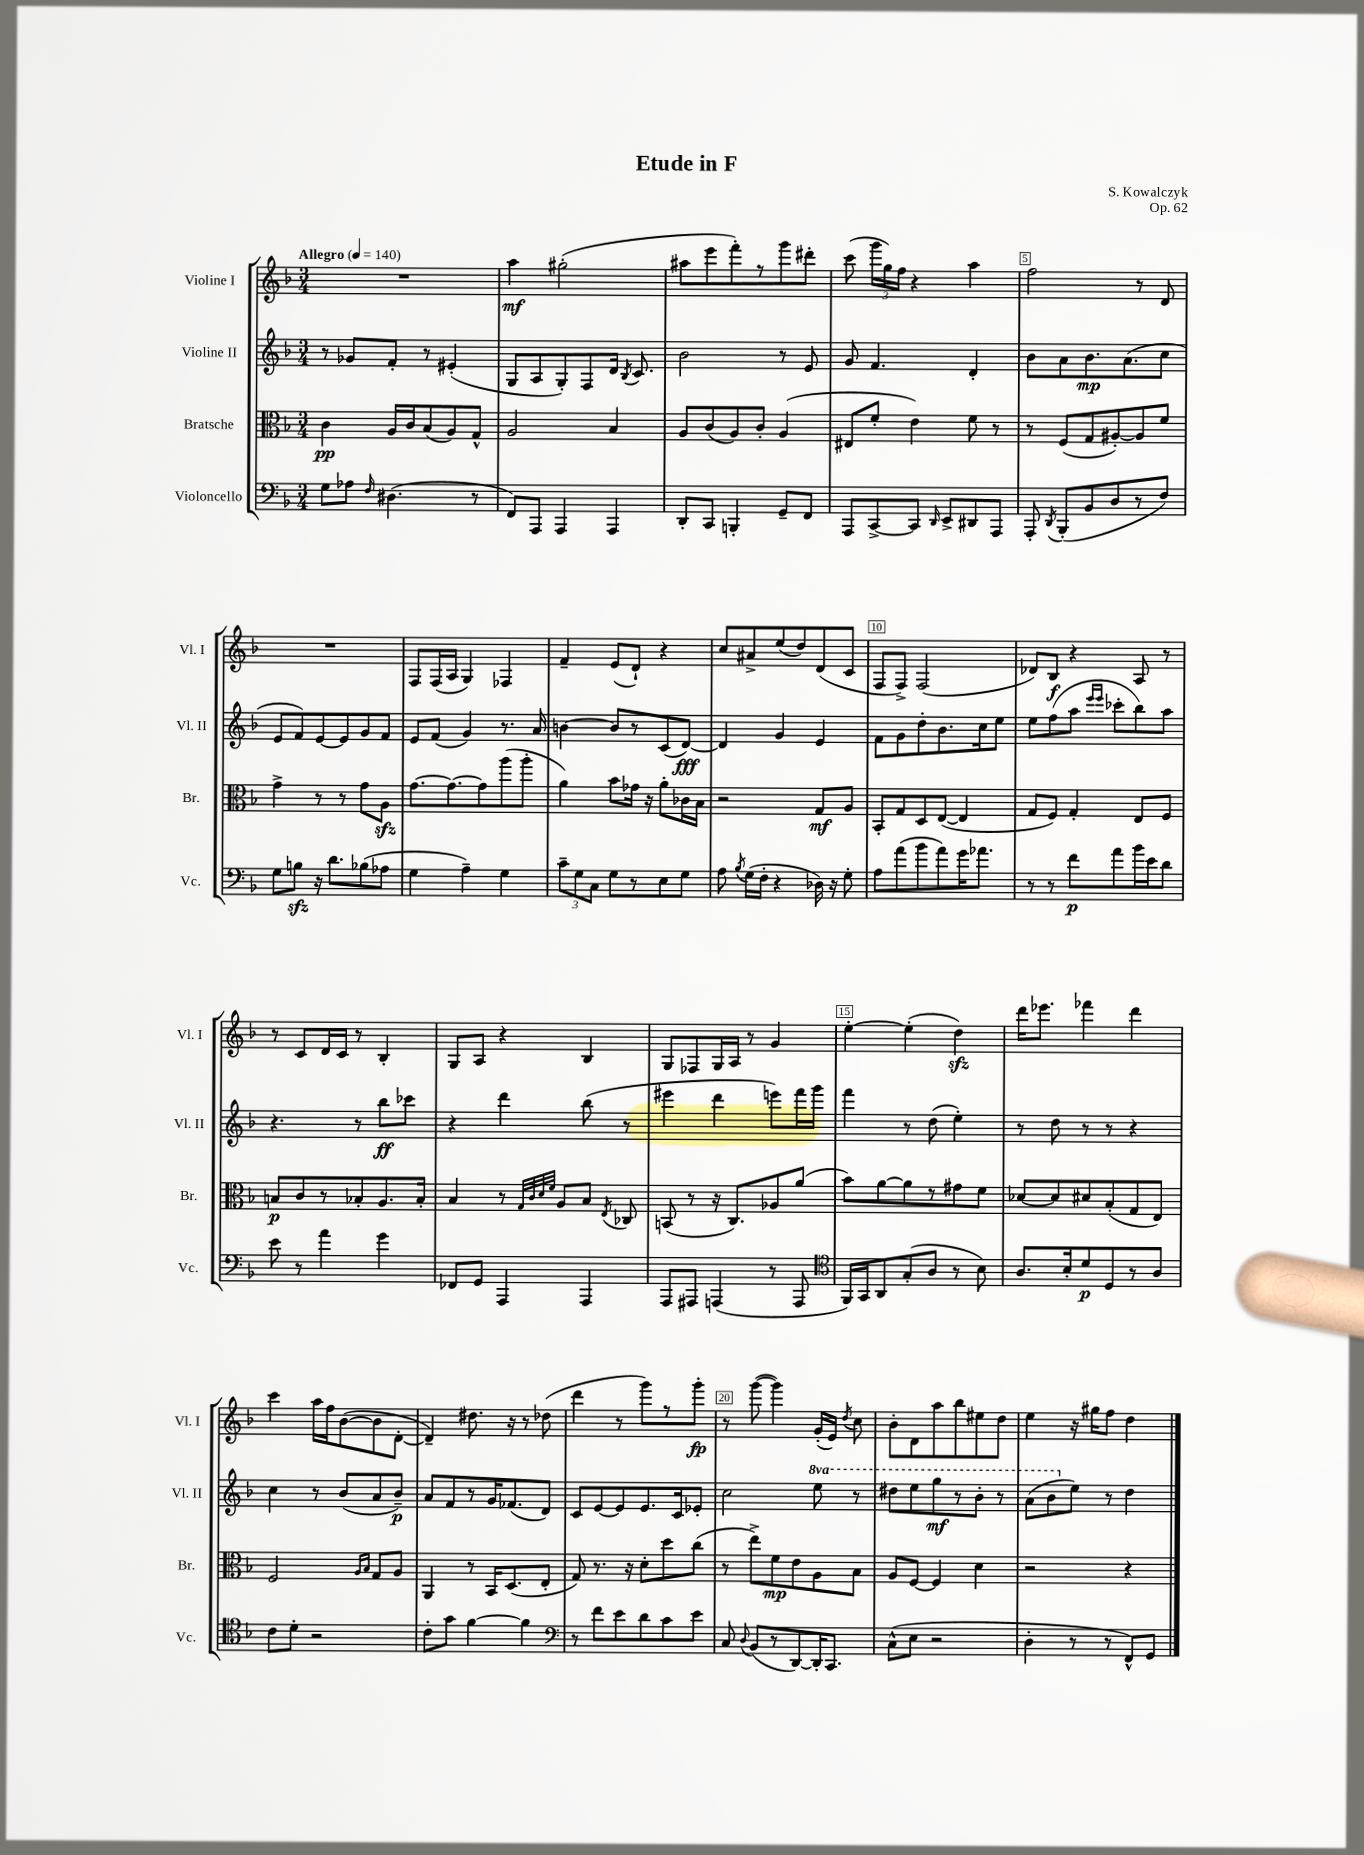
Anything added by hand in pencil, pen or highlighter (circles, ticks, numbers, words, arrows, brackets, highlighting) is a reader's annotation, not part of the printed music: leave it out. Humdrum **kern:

**kern	**dynam	**kern	**dynam	**kern	**dynam	**kern	**dynam
*part4	*part4	*part3	*part3	*part2	*part2	*part1	*part1
*staff4	*staff4	*staff3	*staff3	*staff2	*staff2	*staff1	*staff1
*I"Violoncello	*	*I"Bratsche	*	*I"Violine II	*	*I"Violine I	*
*I'Vc.	*	*I'Br.	*	*I'Vl. II	*	*I'Vl. I	*
*clefF4	*	*clefC3	*	*clefG2	*	*clefG2	*
*k[b-]	*	*k[b-]	*	*k[b-]	*	*k[b-]	*
*M3/4	*	*M3/4	*	*M3/4	*	*M3/4	*
*MM140	*	*MM140	*	*MM140	*	*MM140	*
=1	=1	=1	=1	=1	=1	=1	=1
!	!	!	!	!	!	!LO:TX:a:B:t=Allegro	!
8G\L	.	4c\	pp	8r	.	2.r	.
8A-X\J	.	.	.	8g-X/L	.	.	.
16qqF/	.	.	.	.	.	.	.
(4.D#X\	.	16A/LL	.	8f'/J	.	.	.
.	.	16c/J	.	.	.	.	.
.	.	(8B-/	.	8r	.	.	.
.	.	8A/)	.	(4e#X'/	.	.	.
8r	.	8G^^/J	.	.	.	.	.
=2	=2	=2	=2	=2	=2	=2	=2
8FF/L)	.	2A/	.	8G/L	.	4aa\	mf
8AAA/J	.	.	.	8A/	.	.	.
4AAA/	.	.	.	8G'/)	.	(2gg#X'\	.
.	.	.	.	8F/	.	.	.
4AAA/	.	4B-/	.	16d/Jk	.	.	.
.	.	.	.	8qB-/	.	.	.
.	.	.	.	8.c/	.	.	.
=3	=3	=3	=3	=3	=3	=3	=3
8DD'/L	.	8A/L	.	2b-\	.	8aa#X\L	.
8CC/J	.	(8c/	.	.	.	8eee\	.
4BBBn'/	.	8A/)	.	.	.	8fff'\)	.
.	.	8c'/J	.	.	.	8r	.
8GG~/L	.	(4A/	.	8r	.	8ggg\	.
8FF/J	.	.	.	8e/	.	8ddd#X'\J	.
=4	=4	=4	=4	=4	=4	=4	=4
8AAA/L	.	8E#X/L	.	8g/	.	(8ccc\	.
[8CC^/	.	8f'/J	.	4.f/	.	24ggg\LL	.
.	.	.	.	.	.	24gg\)	.
.	.	.	.	.	.	24ff\JJ	.
8CC/J]	.	4e\)	.	.	.	4r	.
16qqDD/	.	.	.	.	.	.	.
8EE^/L	.	.	.	.	.	.	.
8DD#X/	.	8f\	.	4d'/	.	4aa\	.
8AAA/J	.	8r	.	.	.	.	.
=5	=5	=5	=5	=5	=5	=5	=5
8AAA'/	.	8r	.	8b-\L	.	2ff\	.
8qDD/	.	.	.	.	.	.	.
(8BBB-'/L	.	(8F/L	.	8a\	.	.	.
8BB-/	.	8G/	.	8.b-\	mp	.	.
8D/	.	[8A#X'/)	.	.	.	.	.
.	.	.	.	(8.a\	.	.	.
8r	.	8A#/]	.	.	.	8r	.
8F/J)	.	8f/J	.	8cc\J	.	8d/	.
!!LO:LB:g=z
=6	=6	=6	=6	=6	=6	=6	=6
8G\L	.	4g^\	.	8e/L	.	2.r	.
8Bnzz\J	.	.	.	8f/)	.	.	.
16r	.	8r	.	[8e/	.	.	.
8.d\L	.	.	.	.	.	.	.
.	.	8r	.	8e/]	.	.	.
(8B-X\	.	8g\L	.	8g/	.	.	.
8A-X\J	.	8Azz\J	.	8f/J	.	.	.
=7	=7	=7	=7	=7	=7	=7	=7
4G\	.	[8.g\L	.	8e/L	.	8F/L	.
.	.	.	.	(8f/J	.	(16F/L	.
.	.	8.g\_	.	.	.	16A/JJ	.
4A~\)	.	.	.	4g/)	.	4G/)	.
.	.	8g\]	.	.	.	.	.
4G\	.	(8aa\	.	8.r	.	4F-X/	.
.	.	8aa'\J	.	.	.	.	.
.	.	.	.	16a/	.	.	.
=8	=8	=8	=8	=8	=8	=8	=8
12c~\L	.	4a\)	.	[4bn\	.	4f~/	.
12G\	.	.	.	.	.	.	.
12C\J	.	.	.	.	.	.	.
8G\L	.	8b-\L	.	8b/L]	.	(8e/L	.
8r	.	16g-X\Jk	.	8r	.	8d`/J)	.
.	.	16r	.	.	.	.	.
8E\	.	8a'\L	.	(8c/	.	4r	.
8G\J	.	16c-X\L	.	[8d/J)	fff	.	.
.	.	16B-\JJ	.	.	.	.	.
=9	=9	=9	=9	=9	=9	=9	=9
8A\	.	2r	.	4d/]	.	8cc/L	.
8qB-/	.	.	.	.	.	.	.
(16G\LL	.	.	.	.	.	8a#X^/	.
16F'\JJ	.	.	.	.	.	.	.
4r	.	.	.	4g/	.	(8ee/	.
.	.	.	.	.	.	8dd/)	.
16D-X\)	.	8G/L	mf	4e/	.	(8d/	.
16r	.	.	.	.	.	.	.
8G'\	.	8A/J	.	.	.	8c/J	.
=10	=10	=10	=10	=10	=10	=10	=10
8A\L	.	8BB-'/L	.	8f\L	.	8F/L	.
(8a\	.	8G/	.	8g\	.	8F^/J)	.
8b-\	.	8D/	.	8dd'\	.	(2F/	.
8a\)	.	([8E/J	.	8.b-\	.	.	.
16g\K	.	4E/]	.	.	.	.	.
8.a-X\J	.	.	.	16cc\k	.	.	.
.	.	.	.	8ee\J	.	.	.
=11	=11	=11	=11	=11	=11	=11	=11
8r	.	8G/L	.	8ee\L	.	8d-X/L)	.
8r	.	8F/J)	.	(8ff\	.	8B-/J	f
8f\L	p	4G'/	.	8aa\J	.	4r	.
.	.	.	.	16qqeee/LL	.	.	.
.	.	.	.	16qqeee/JJ	.	.	.
8a\	.	.	.	8ccc-X'\L	.	.	.
16b-\L	.	8E/L	.	8bb-\)	.	8A/	.
16e\J	.	.	.	.	.	.	.
8d\J	.	8F/J	.	8aa\J	.	8r	.
!!LO:LB:g=z
=12	=12	=12	=12	=12	=12	=12	=12
8e\	.	8Bn/L	p	4.r	.	8r	.
8r	.	8c/	.	.	.	8c/L	.
4a\	.	8r	.	.	.	16d/L	.
.	.	.	.	.	.	16c/JJ	.
.	.	8B-X'/	.	8r	.	8r	.
4g\	.	8.A/	.	8bb-\L	ff	4B-'/	.
.	.	.	.	8ccc-X\J	.	.	.
.	.	16B-'/Jk	.	.	.	.	.
=13	=13	=13	=13	=13	=13	=13	=13
8FF-X/L	.	4B-/	.	4r	.	8G/L	.
8GG/J	.	.	.	.	.	8A/J	.
4AAA/	.	8r	.	4ddd\	.	4r	.
.	.	32qqG/LLL	.	.	.	.	.
.	.	32qqc/	.	.	.	.	.
.	.	32qqd/	.	.	.	.	.
.	.	32qqf/JJJ	.	.	.	.	.
.	.	8A/L	.	.	.	.	.
4AAA/	.	8B-/J	.	(8bb-\	.	4B-/	.
.	.	8qE/	.	.	.	.	.
.	.	8C-X/	.	8r	.	.	.
=14	=14	=14	=14	=14	=14	=14	=14
8AAA/L	.	(8BBn/	.	4eee#X\	.	8G/L	.
8AAA#X/J	.	8r	.	.	.	8F-X/	.
(4AAAn/	.	16r	.	4ddd\	.	16G/L	.
.	.	8.C/L)	.	.	.	16A/JJ	.
.	.	.	.	.	.	8r	.
8r	.	8A-X/	.	8eeen\L)	.	4g/	.
8AAA/	.	(8a/J	.	16fff\L	.	.	.
.	.	.	.	16ggg\JJ	.	.	.
=15	=15	=15	=15	=15	=15	=15	=15
*clefC4	*	*	*	*	*	*	*
16FF/LL)	.	8b-\L)	.	4fff\	.	[4ee'\	.
16GG/J	.	.	.	.	.	.	.
8AA/	.	[8a\	.	.	.	.	.
(8G'/	.	8a\]	.	8r	.	(4ee'\]	.
8A/J	.	8r	.	(8dd\	.	.	.
8r	.	8g#X\	.	4ee'\)	.	4ddzz\)	.
8B-\)	.	8f\J	.	.	.	.	.
=16	=16	=16	=16	=16	=16	=16	=16
8.A/L	.	[8d-X/L	.	8r	.	16ddd\KL	.
.	.	.	.	.	.	8.eee-X\J	.
.	.	8d-/]	.	8dd\	.	.	.
16B-'/k	.	.	.	.	.	.	.
8d/	p	8d#X/	.	8r	.	4fff-X\	.
8D/	.	(8B-'/	.	8r	.	.	.
8r	.	8G/	.	4r	.	4ddd\	.
8A/J	.	8E/J)	.	.	.	.	.
!!LO:LB:g=z
=17	=17	=17	=17	=17	=17	=17	=17
8c\L	.	2F/	.	4cc\	.	4ccc\	.
8d'\J	.	.	.	.	.	.	.
2r	.	.	.	8r	.	16aa\LL	.
.	.	.	.	.	.	16ff\J	.
.	.	.	.	(8b-/L	.	([8b-\	.
.	.	16qqA/LL	.	.	.	.	.
.	.	16qqB-/JJ	.	.	.	.	.
.	.	8G/L	.	8a/	.	8b-\]	.
.	.	8A/J	.	8b-~/J)	p	[8d'\J	.
=18	=18	=18	=18	=18	=18	=18	=18
8c'\L	.	4AA/	.	8a/L	.	4d~/])	.
8g\J	.	.	.	8f/	.	.	.
[4f\	.	8r	.	8r	.	8.dd#X\	.
.	.	16BB-/KL	.	16g/K	.	.	.
.	.	(8.D/	.	(8.f-X/	.	16r	.
4f\]	.	.	.	.	.	8r	.
.	.	8E'/J	.	8d/J)	.	(8dd-X\	.
=19	=19	=19	=19	=19	=19	=19	=19
*clefF4	*	*	*	*	*	*	*
8r	.	8G/)	.	8c/L	.	4ddd\	.
8f\L	.	8.r	.	[8e/	.	.	.
8e\	.	.	.	8e/]	.	8r	.
.	.	16r	.	.	.	.	.
8d\	.	8d'\L	.	8.e/	.	8ggg\L)	.
8c\	.	8dd\	.	.	.	8r	.
.	.	.	.	16c/k	.	.	.
8e\J	.	(8cc\J	.	8e-X'/J	.	8ggg'\J	fp
=20	=20	=20	=20	=20	=20	=20	=20
8C/	.	8r	.	2cc\	.	8r	.
8qqD/	.	.	.	.	.	.	.
(8BB-/L	.	8ee^\L)	.	.	.	([8ggg\	.
8r	.	8f\	mp	.	.	4ggg\])	.
[8DD/)	.	8e\	.	.	.	.	.
*	*	*	*	*8va	*	*	*
16DD'/K]	.	8A\	.	8eee\	.	(16g'/LL	.
8.CC/J	.	.	.	.	.	16e/JJ)	.
.	.	.	.	.	.	8qdd/	.
.	.	8B-\J	.	8r	.	8cc\	.
=21	=21	=21	=21	=21	=21	=21	=21
(8C^^\L	.	8A/L	.	8ddd#X\L	.	8b-'\L	.
8E\J	.	[8F/J	.	8eee\	.	8d\	.
2r	.	4F/]	.	8ggg\	mf	8aa\	.
.	.	.	.	8r	.	8bb-\	.
.	.	4d\	.	8bb-'\J	.	8ee#X\	.
.	.	.	.	8r	.	8dd\J	.
=22	=22	=22	=22	=22	=22	=22	=22
4D'\	.	2r	.	(8aa\L	.	4ee\	.
.	.	.	.	8bb-\	.	.	.
*	*	*	*	*X8va	*	*	*
8r	.	.	.	8ee\J)	.	16r	.
.	.	.	.	.	.	16gg#X\KL	.
8r	.	.	.	8r	.	8ff\J	.
8FF^^/L)	.	4r	.	4dd\	.	4dd\	.
8GG/J	.	.	.	.	.	.	.
==	==	==	==	==	==	==	==
*-	*-	*-	*-	*-	*-	*-	*-
